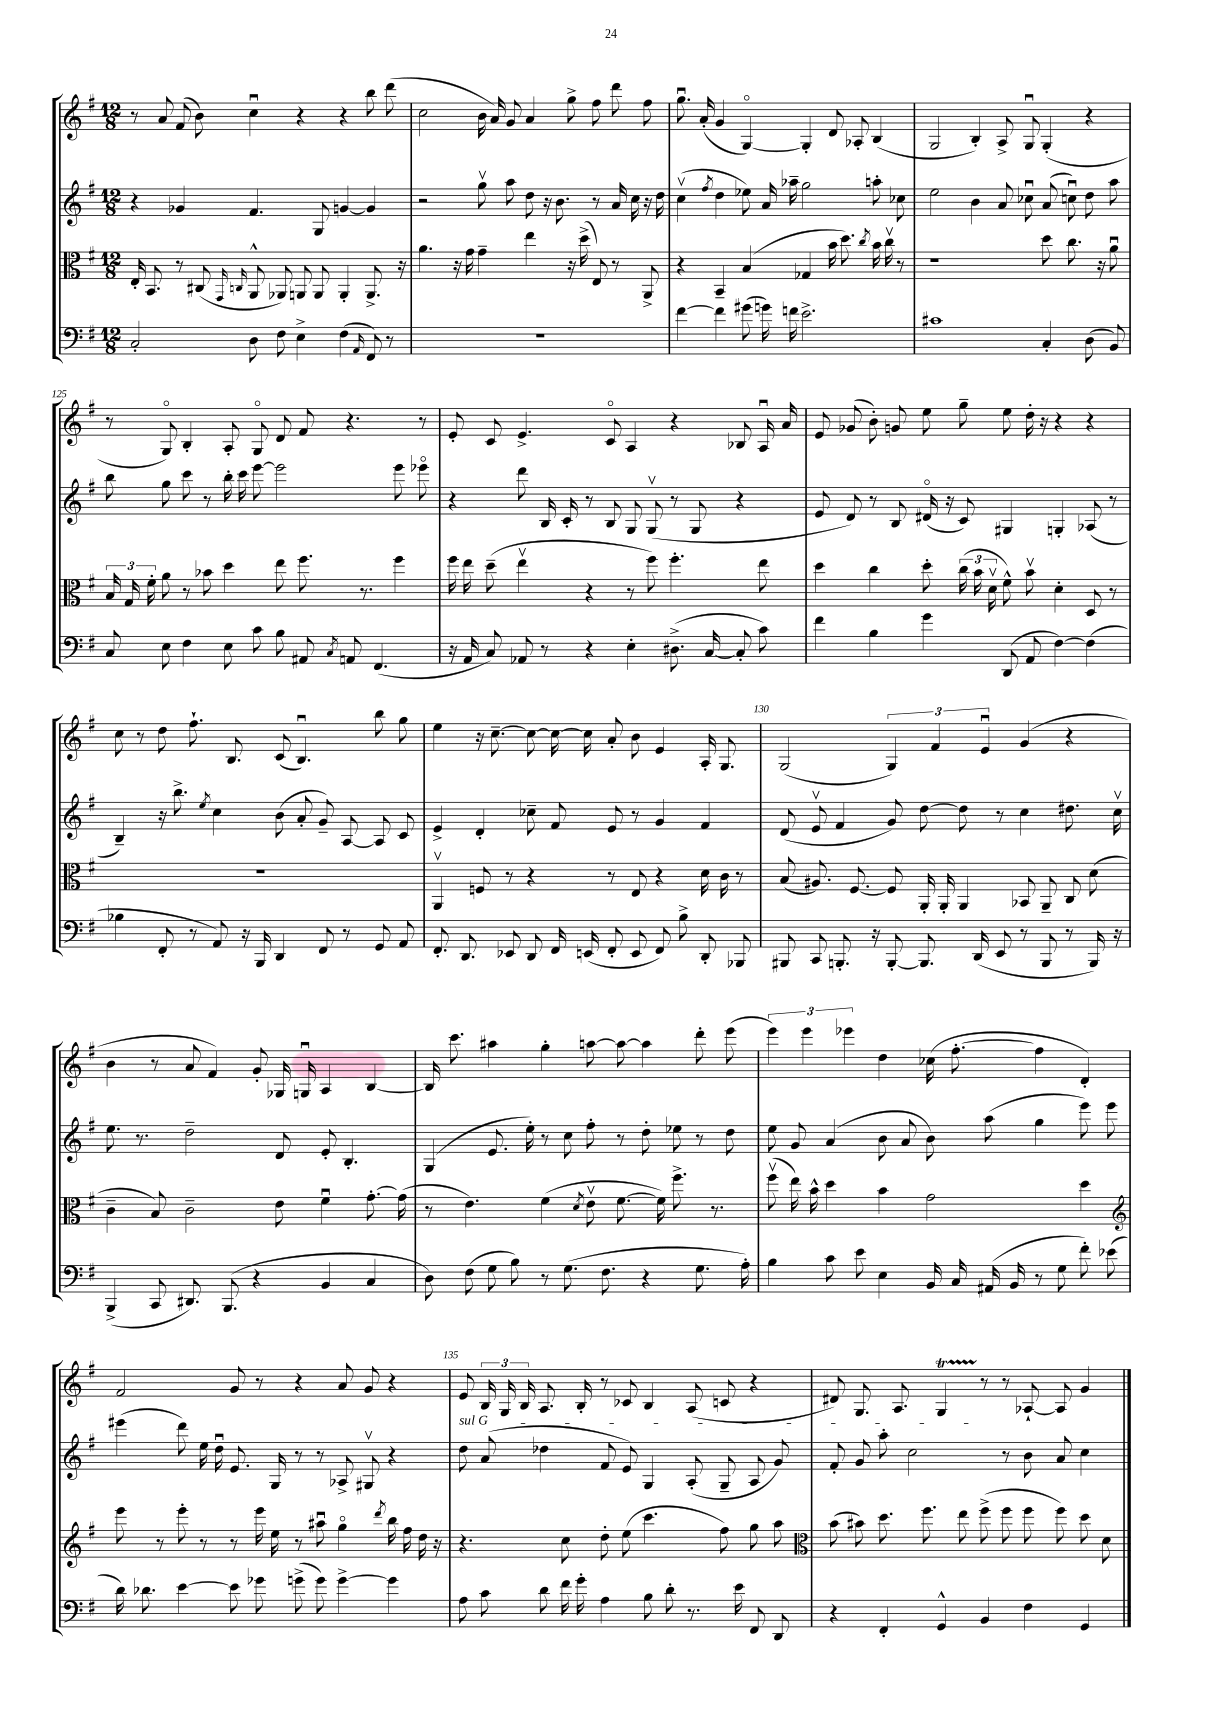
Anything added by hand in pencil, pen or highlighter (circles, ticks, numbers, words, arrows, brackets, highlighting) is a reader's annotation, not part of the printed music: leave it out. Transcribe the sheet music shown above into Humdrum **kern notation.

**kern	**kern	**kern	**kern
*part4	*part3	*part2	*part1
*staff4	*staff3	*staff2	*staff1
*clefF4	*clefC3	*clefG2	*clefG2
*k[f#]	*k[f#]	*k[f#]	*k[f#]
*M12/8	*M12/8	*M12/8	*M12/8
=121	=121	=121	=121
2C'/	16E'/	4r	8r
.	8.BB/	.	.
.	.	.	8a/
.	8r	4g-X/	(8f#/
.	(8C#X/	.	8b\)
.	16qqGG/	.	.
.	16qqCn/	.	.
8D\	8AA^^/	4.f#/	4ccu\
8F#\	8AA-X/)	.	.
4E^\	8AAn/	.	4r
.	8AA/	8G/	.
(4F#\	4AA'/	[4gn/	4r
16qqAA/	.	.	.
8FF#/)	8.AA^/	4g/]	8bb\
8r	.	.	(8ddd\
.	16r	.	.
=122	=122	=122	=122
1.r	4.a\	2r	2cc\
.	16r	.	.
.	16g\	.	.
.	4g~\	8ggv\	16b\
.	.	.	16a/)
.	.	8aa\	8g/
.	4ee\	8dd\	4a/
.	.	16r	.
.	.	8.b\	.
.	16r	.	8gg^\
.	(16dd^\	.	.
.	8E/)	8r	8ff#\
.	8r	16a/	8ddd\
.	.	16cc\	.
.	8AA^/	16r	8ff#\
.	.	16dd\	.
=123	=123	=123	=123
[4f#\	4r	(4ccv\	8.ggu\
.	.	.	(16a'/
.	.	8qff#/	.
4f#\]	4BB~/	4dd\	4g/
(8g#X\	(4B/	8ee-X\)	[4G/)
16gn\)	.	16a/	.
16fn\	.	16aa-X~\	.
2.e^\	4G-X/	2gg\	4G'/]
.	16b\	.	8d/
.	8.dd\)	.	.
.	.	.	8A-X'/
.	8qcc/	.	.
.	16b\	8aan'\	(4B/
.	16ccv\	.	.
.	8r	8cc-X\	.
=124	=124	=124	=124
1c#X	1r	2ee\	2G/
.	.	4b\	4B'/)
.	.	8a/	8A^/
.	.	8cc-Xu\	8Gu/
4C'/	8dd\	(8a/	(4G'/
.	8.cc\	8ccnu\)	.
(8D\	.	8dd\	4r
.	16r	.	.
8BB/)	8au\	8aa\	.
!!LO:LB:g=z
=125	=125	=125	=125
8C/	24B/	8bb\	8r
.	24G/	.	.
.	24f#'\	.	.
8E\	8a\	8gg\	8G/)
4F#\	8r	8ccc\	4B'/
.	8b-X\	8r	.
8E\	4dd\	16bb'\	8A'/
.	.	16ccc\	.
8c\	.	[8eee\	8G/
8B\	8ee\	2eee\]	8d/
8AA#X/	8.ff#\	.	8f#/
8qC/	.	.	.
8AAn/	.	.	4.r
.	8.r	.	.
(4.FF#/	.	.	.
.	4ff#\	8eee\	.
.	.	8eee-X\	8r
=126	=126	=126	=126
16r	16ff#\	4r	8e'/
16AA/	16ee\	.	.
8C/)	(8dd~\	.	8c/
8AA-X/	4eev\	8ddd\	4.e^/
8r	.	16B/	.
.	.	16c'/	.
4r	4r	8r	.
.	.	8B/	8c/
4E'\	8r	8G/	4A/
.	8ff#\)	(8Gv/	.
(8.D#X^\	4.ff#'\	8r	4r
.	.	8G/	.
[16C/	.	.	.
8C'/]	.	4r	8B-X/
8c\)	8ee\	.	16Au/
.	.	.	16a/
=127	=127	=127	=127
4f#\	4dd\	8e/	8e/
.	.	8d/)	(8g-X/
4B\	4cc\	8r	8b'\)
.	.	8B/	8gn/
4g\	8dd'\	(16d#X/	8ee\
.	.	16r	.
.	(24cc\	8c/)	8gg~\
.	24b\	.	.
.	24dv\	.	.
(8DD/	8f#^^\)	4G#X/	8ee\
8AA/	8bv\	.	16dd'\
.	.	.	16r
[4F#\)	4d'\	4Gn'/	4r
(4F#\]	8D/	(8A-X/	4r
.	8r	8r	.
!!LO:LB:g=z
=128	=128	=128	=128
4B-X\	1.r	4B~/)	8cc\
.	.	.	8r
8FF#'/	.	16r	8dd\
.	.	8.bb^\	.
8r	.	.	8.ff#`\
.	.	8qee/	.
8AA/)	.	4cc\	.
.	.	.	8.B/
16r	.	.	.
16BBB/	.	.	.
4DD/	.	(8b\	(8c/
.	.	8a'/	4.Bu/)
8FF#/	.	8g~/)	.
8r	.	[8A/	.
8GG/	.	8A/]	8bb\
8AA/	.	8c/	8gg\
=129	=129	=129	=129
8.FF#'/	4AAv/	4e^/	4ee\
8.DD/	.	.	.
.	8Fn/	4d'/	16r
.	.	.	[8.cc~\
8EE-X/	8r	.	.
8DD/	4r	8cc-X~\	8cc\_
16FF#/	.	8f#/	16cc\_
(16EEn/	.	.	16cc\]
8FF#'/	8r	8e/	8a'/
8EE/	8E/	8r	8b\
8FF#/)	4r	4g/	4e/
8B^\	.	.	.
8DD'/	16d\	4f#/	16A'/
.	16c\	.	8.G/
8BBB-X/	8r	.	.
=130	=130	=130	=130
8BBB#X/	(8B/	(8d/	(2G/
8CC/	8.A#X/)	8ev/	.
8.BBBn'/	.	4f#/	.
.	[8.F#/	.	.
16r	.	.	.
[8BBB'/	8F#/]	8g/)	6G/)
8.BBB/]	16AA'/	[8dd\	.
.	.	.	6f#/
.	16AA'/	.	.
.	4AA/	8dd\]	.
(16DD/	.	.	.
.	.	.	6eu/
8EE/	.	8r	.
8r	8BB-X/	4cc\	(4g/
8BBB/	8AA~/	.	.
8r	8C/	8.dd#X\	4r
16BBB/)	(8d\	.	.
16r	.	16ccv\	.
!!LO:LB:g=z
=131	=131	=131	=131
(4BBB^/	4c~\	8.ee\	4b\
.	.	8.r	.
8CC/	8B/)	.	8r
8.DD#X/)	2c~\	2dd~\	8a/
.	.	.	4f#/)
(8.BBB/	.	.	.
4r	.	.	8g'/
.	8e\	8d/	16G-X/
.	.	.	16Gnu/
4BB/	4f#u\	8e'/	4A/
.	.	4.B'/	.
4C/	[8.g'\	.	[4B/
.	(16g\]	.	.
=132	=132	=132	=132
8D\)	8r	(4G/	16B/]
.	.	.	8.ccc\
(8F#\	4.e\)	.	.
8G\	.	8.e/	4aa#X\
8B\)	.	.	.
.	.	16ee'\)	.
8r	(4f#\	8r	4gg'\
(8.G\	.	8cc\	.
.	8qd/	.	.
.	8ev\	8ff#'\	[8aan\
8.F#\	.	.	.
.	[8.f#\	8r	8aa\_
4r	.	8dd'\	4aa\]
.	16f#\])	.	.
.	8.ff#^\	8ee-X\	.
8.G\	.	8r	8ddd'\
.	8.r	.	.
.	.	8dd\	(8eee\
16A'\)	.	.	.
=133	=133	=133	=133
4B\	(8ff#v\	8ee\	6eee\)
.	16ee\)	8g/	.
.	.	.	6eee\
.	16b^^\	.	.
8c\	4dd\	(4a/	.
.	.	.	6eee-X\
8e\	.	.	.
4E\	4b\	8b\	4dd\
.	.	8a/	.
16BB/	2g\	8b\)	(16cc-X\
16C/	.	.	[8.ff#'\
(16AA#X/	.	(8aa\	.
16BB/	.	.	.
8r	.	4gg\	4ff#\]
8G\	.	.	.
8f#'\)	4dd\	8eee\)	4d'/)
(8e-X\	.	8eee\	.
!!LO:LB:g=z
=134	=134	=134	=134
*	*clefG2	*	*
16d\)	8eee\	(4eee#X\	2f#/
8.d-X\	.	.	.
.	8r	.	.
[4e\	8eee'\	8ddd\)	.
.	8r	16ee\	.
.	.	16ddu\	.
8e\]	8r	8.e/	8g/
8g-X\	16eee\	.	8r
.	16ee\	16G/	.
(8gn^\	8r	8r	4r
8g\)	8aa#Xu\	8r	.
[4g^\	4gg\	8A-X^/	8a/
.	.	8G#Xv/	8g/
.	8qddd/	.	.
4g\]	16bb\	4r	4r
.	16ff#\	.	.
.	16dd\	.	.
.	16r	.	.
=135	=135	=135	=135
!	!	!LO:TX:a:i:t=sul G	!
8A\	4.r	8dd\	8e/
8c\	.	(8a/	24B/
.	.	.	24G/
.	.	.	24B/
8d\	.	4dd-X\	8.A/
16f#\	8cc\	.	.
16g'\	.	.	16B'/
4A\	8dd'\	8f#/	8r
.	(8ee\	8e/)	8c-X/
8B\	4.ccc\	4G/	4B/
8d'\	.	.	.
8.r	.	(8A'/	(8A/
.	8ff#\)	8G~/	8cn/
16e\	.	.	.
8FF#/	8gg\	8A/	4r
8DD/	8aa\	8g/)	.
=136	=136	=136	=136
*	*clefC3	*	*
4r	(8b\	8f#'/	8d#X/)
.	8b#X\)	8g/	8.G/
4FF#'/	8.dd\	8aa'\	.
.	.	.	8.A/
.	.	2cc\	.
.	8.ff#\	.	.
4GG^^/	.	.	4GT/
.	8ee\	.	.
4BB/	(8ff#^\	.	8r
.	8ff#\	8r	8r
4F#\	8ff#\	8b\	[8A-X`/
.	8ff#\)	8a/	8A-/]
4GG/	8dd\	4cc\	4g/
.	8d\	.	.
==	==	==	==
*-	*-	*-	*-
